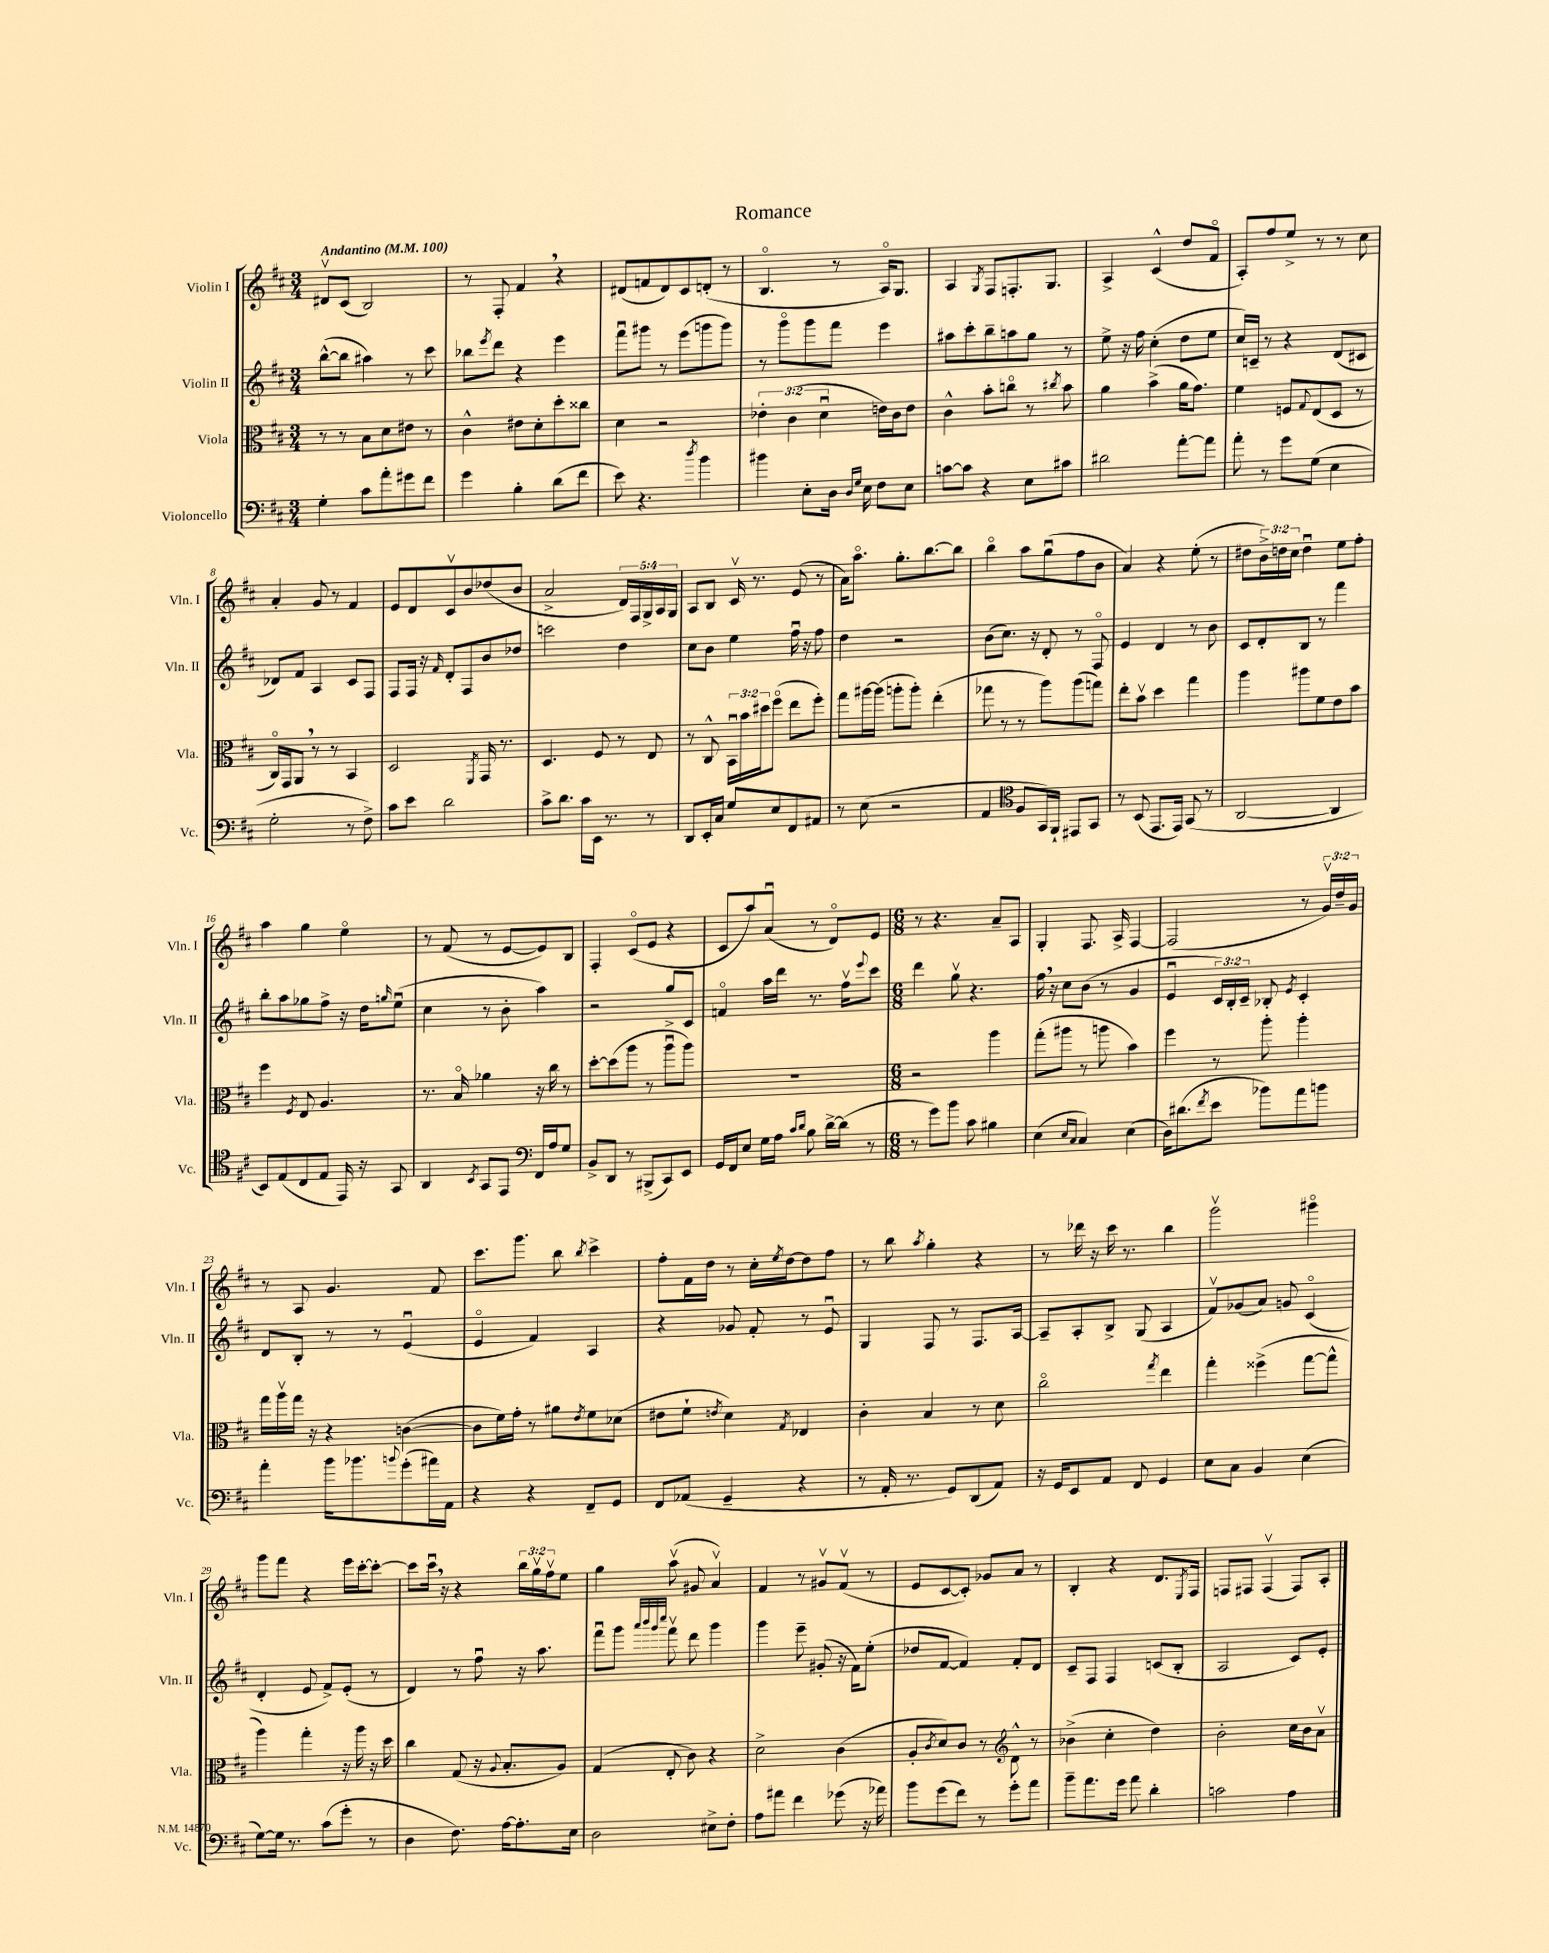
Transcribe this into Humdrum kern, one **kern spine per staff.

**kern	**kern	**kern	**kern
*part4	*part3	*part2	*part1
*staff4	*staff3	*staff2	*staff1
*I"Violoncello	*I"Viola	*I"Violin II	*I"Violin I
*I'Vc.	*I'Vla.	*I'Vln. II	*I'Vln. I
*clefF4	*clefC3	*clefG2	*clefG2
*k[f#c#]	*k[f#c#]	*k[f#c#]	*k[f#c#]
*M3/4	*M3/4	*M3/4	*M3/4
*MM100	*MM100	*MM100	*MM100
=1	=1	=1	=1
!	!	!	!LO:TX:a:B:t=Andantino
4G'\	8r	([8bb^^\L	8d#Xv/L
.	8r	8bb\J]	(8c#/J
8c#\L	8B\L	4aa#X\)	2B/)
8a'\	8d\	.	.
8g#X\	8e#X\J	8r	.
8f#\J	8r	8ccc#\	.
=2	=2	=2	=2
4g\	4c#^^\	8bb-X\L	8r
.	.	8qeee/	.
.	.	8ddd\J	8F#'/
4B'\	8e#X\L	4r	4f#,/
.	8d'\	.	.
(8d\L	8dd'\	4eee\	4r
8f#\J	8cc##X\J	.	.
=3	=3	=3	=3
8e\)	4d\	8fff#u\L	(8d#X/L
4.r	.	8ggg#X\J	8fn/
.	2r	8r	8d#/)
.	.	(8eee\L	8c#/
8qdd/	.	.	.
4b\	.	8gggn\	(8dn'/J
.	.	8ggg\J)	8r
=4	=4	=4	=4
4b#X\	6e-X'\	8r	4.B/
.	.	8ggg\L	.
.	(6c#\	.	.
8E'\L	.	8ggg\	.
.	6du\	.	.
16D\Jk	.	8fff#\J	8r
16qqD/LL	.	.	.
16qqG/JJ	.	.	.
16E\	.	.	.
8F#\L	16en\LL)	4eee\	16A/KL)
.	16c#\J	.	8.G/J
8E\J	8e\J	.	.
=5	=5	=5	=5
[8cn\L	4c#^^\	8aa#X\L	4A/
8c\J]	.	8ccc#'\	.
.	.	.	8qG/
4r	8b'\L	8bb~\	8F#/L
.	8ccn\J	8aan\	8.Fn'/
8E\L	8r	8gg\J	.
.	.	.	8.G/J
.	8qcc#X/	.	.
8c#X\J	8b\	8r	.
=6	=6	=6	=6
2d#X\	4a\	8ee^\	4A^/
.	.	16r	.
.	.	16ff#\	.
.	(4b^\	(4cc#'\	(4c#^^/
[8a'\L	16a\KL	8dd\L	8dd/L
.	8.g\J)	.	.
8a\J]	.	8ee\J	8f#/J
=7	=7	=7	=7
8a'\	4f#\	16cc#/LL)	8A'/L)
.	.	16cn~/JJ	.
8r	.	8r	8ff#/
8g\L	8Fn/L	4r	8ee^/J
.	8qqG/	.	.
(8G\J	(8E/	.	8r
4E\	8D/J	(8d/L	8r
.	8r	8c#X/J	8cc#\
!!LO:LB:g=z
=8	=8	=8	=8
2G'\	16C#/LL)	8d-X/L)	4a'/
.	16GG/J	.	.
.	8AA,/J	8f#/J	.
.	8r	4A/	8g/
.	8r	.	8r
8r	4BB/	8c#/L	4f#/
8F#^\)	.	8F#/J	.
=9	=9	=9	=9
8c#\L	2D/	8F#/L	8e/L
8e\J	.	16F#/Jk	8d/
.	.	16r	.
.	.	16qqf#/	.
2d\	.	8d'/L	8c#v/
.	.	8F#/	8b/
.	8qFF#/	.	.
.	16GG/	8b/	(8dd-X/
.	8.r	.	.
.	.	8dd-X/J	8b/J
=10	=10	=10	=10
8c#^\L	4.D/	2cccn\	2a^/
8.d\J	.	.	.
16c#\LL	.	.	.
16EE\JJ	8F#/	.	.
8.r	.	.	.
.	8r	4dd\	20d/LL)
.	.	.	20F#/
.	.	.	20G^/
8r	8E/	.	.
.	.	.	20A/
.	.	.	20G/JJ
=11	=11	=11	=11
8DD/L	8r	8cc#\L	8A/L
16EE'/L	8C#^^/	8b\J	8B/J
16C#/JJ	.	.	.
8G/L	24BBu\LL	4ee\	16c#v/
.	24b\	.	.
.	.	.	8.r
.	24dd#X\J	.	.
8E/	(8ff#\J	.	.
8FF#/	8ee\L	16ff#u\	(8e/
.	.	16r	.
8AA#X/J	8ff#'\J)	8ff#\	8r
=12	=12	=12	=12
8r	8gg\L	4dd\	16a\KL)
.	.	.	8.aa\J
(8E\	[16aa#X\L	.	.
.	(16aa#\JJ]	.	.
2r	8aan'\L	2r	8.gg'\L
.	8aa'\J)	.	.
.	.	.	[8.bb\
.	(4ee'\	.	.
.	.	.	8bb\J]
=13	=13	=13	=13
4AA/	8gg-X\	(8b\L	4bb\
.	8r	8.cc#\J)	.
*clefC4	*	*	*
8F#/L	8r	.	8aa\L
.	.	16r	.
16GG/L)	8aa\L)	8d'/	(8ggu\
16FF#`/JJ	.	.	.
8EE#X/L	(8aa\	8r	8ff#\
8GG/J	8ggn\J)	8F#/	8b\J
=14	=14	=14	=14
8r	8ee'\L	4e/	4a/)
(8BB/	8bv\J	.	.
8.EE/L	4dd\	4d/	4r
16EE/Jk)	.	.	.
(8GG/	4gg\	8r	(8ee'\
8r	.	8b\	8r
=15	=15	=15	=15
[2AA/	4aa\	8c#/L	8dd#X\L
.	.	8d'/	24b^\L)
.	.	.	24ddn\
.	.	.	24cc#\JJ
.	8aa#X\L	8B/J	4ddu\
.	8f#\	8r	.
4AA/]	8e\	4fff#\	8ee\L
.	8b\J	.	8ff#'\J
!!LO:LB:g=z
=16	=16	=16	=16
8BB/L)	4ff#\	8bb'\L	4aa\
(8E/	.	8aa\	.
.	8qF#/	.	.
8C#/	8E/	8gg-X\	4gg\
8E/J	4.A/	8ff#^\J	.
16EE/)	.	16r	4ee\
16r	.	16dd\KL	.
.	.	16qqggn/	.
8GG/	.	(8eeu\J	.
=17	=17	=17	=17
4AA/	8.r	4cc#\	8r
.	.	.	(8f#/
.	16B/	.	.
8qBB/	.	.	.
8GG/L	4a-X\	8r	8r
8EE/J	.	8b'\	[8e/L
16FF#/LL	16r	4aa\)	8e/])
16A/J	16cc#\	.	.
8G/J	8r	.	8B/J
=18	=18	=18	=18
*clefF4	*	*	*
8BB^/L	[8dd'\L	2r	4F#'/
8DD/J	(8dd\]	.	.
8r	8aa\J	.	(8c#/L
(8BBB#X^/L	8r	.	8e/J
8CC#/)	8aau\L	8gg^/L	4r
8EE/J	8aa\J)	8c#/J	.
=19	=19	=19	=19
16GG/LL	2.r	4fn/	8c#/L
16FF#/J	.	.	.
8E/J	.	.	8aa/)
16G\LL	.	16aa\LL	(8au/J
16A\JJ	.	16ddd\JJ	.
16qqc#/LL	.	.	.
16qqd/JJ	.	.	.
8B\	.	8.r	8r
[16d^\LL	.	.	8d/L)
(16d\JJ]	.	16ff#v\KL	.
.	.	8qqeee/	.
8r	.	8ccc#\J	8e/J
=20	=20	=20	=20
*M6/8	*M6/8	*M6/8	*M6/8
8r	2r	4ddd\	8r
8g\L)	.	.	4.r
8b\J	.	8ggv\	.
8c#\	.	4.r	.
4B#X\	4aa\	.	8a~/L
.	.	.	8A/J
=21	=21	=21	=21
(4E\	(8gg'\L	16ff#,\	4G'/
.	.	16r	.
.	8aa#X\J	8cc#\L	.
16qqE/LL	.	.	.
16qqC#/JJ	.	.	.
4C#/)	8r	(8b\J	8.F#/
.	8aan\	8r	.
.	.	.	16A^/
(4E\	4b\)	4g/	[4F#/
=22	=22	=22	=22
16D\KL)	4ff#\	4eu/	(2F#/]
(8.d#X\	.	.	.
8qf#/	.	.	.
8e\J	8r	24c#/LL)	.
.	.	24B'/	.
.	.	24c#~/JJ	.
8b-X\L)	8aa'\	8B-X'/	.
.	.	8qe/	.
8a\	4aa'\	4c#'/	8r
8bn\J	.	.	24gv/LL)
.	.	.	24dd~/
.	.	.	24g/JJ
!!LO:LB:g=z
=23	=23	=23	=23
4a'\	16gg\LL	8d/L	8r
.	16aav\	.	.
.	16gg\JJ	8B'/J	8A/
.	16r	.	.
16b\KL	4r	8r	4.g/
8.b-X\	.	.	.
.	.	8r	.
8qqbn/	.	.	.
(8g'\	([4cn\	(4eu/	.
16a#X\L)	.	.	8f#/
16AA\JJ	.	.	.
=24	=24	=24	=24
4r	8c\L]	4e/	8.ccc#\L
.	16f#\L)	.	.
.	16g'\JJ	.	8.ggg\J
4r	8r	4f#/)	.
.	8a#X\L	.	8bb\
.	8qe/	.	8qbb/
8FF#~/L	8f#\	4A/	4ccc#^\
8GG/J	(8d-X\J	.	.
=25	=25	=25	=25
8FF#/L	8e#X\L	4r	8ff#'\L
(8AA-X/J	8f#`\J	.	16f#\L
.	.	.	16dd\JJ
.	8qen/	.	.
4GG~/	4d\)	8g-X/	8r
.	.	8f#'/	16cc#'\LL
.	.	.	8qee/
.	.	.	[16dd\J
.	8qG/	.	.
4r	4E-X/	8r	8dd\]
.	.	8eu/	8ff#\J
=26	=26	=26	=26
8r	4c#'\	4G/	8r
16AA'/	.	.	8bb\
8.r	.	.	.
.	.	.	8qaa/
.	4B/	8F#/	4gg'\
8GG/L)	.	8r	.
(8DD/	8r	8.F#/L	4r
8AA/J)	8d\	.	.
.	.	[16A/Jk	.
=27	=27	=27	=27
16r	2cc#\	8A~/L]	8r
16GG/KL	.	.	.
8EE/	.	8A'/	16ddd-X\
.	.	.	16r
8AA/J	.	8B^/J	16ccc#\
.	.	.	8.r
8FF#/	.	(8G/	.
.	8qgg/	.	.
4GG/	4ee\	4A/	4bb\
=28	=28	=28	=28
8E\L	4gg'\	8f#v/L)	2gggv\
8C#\J	.	(8g-X/	.
4BB/	(4ff##X^\	8a/J)	.
.	.	8gn/	.
(4E\	[8gg\L	(4c#/	4ggg#X\
.	8gg^^\J]	.	.
!!LO:LB:g=z
=29	=29	=29	=29
[8G\L)	4aa\)	4d'/	8ggg\L
16G\Jk]	.	.	8fff#\J
8.r	.	.	.
.	4gg'\	8e/	4r
(8c#\L	.	8f#^/L)	.
8g'\J	16r	(8e'/J	16eee\LL
.	16aa\	.	[16ccc#'\J
8r	16r	8r	8ccc#'\J_
.	16dd\	.	.
=30	=30	=30	=30
4D\	4cc#\	4d/)	8ccc#\L]
.	.	.	16ccc#u,\Jk
.	.	.	16r
8.F#\)	(8G/	8r	4r
.	16r	8ff#u\	.
.	8qqA/	.	.
[16A\KL	8.B'/L	.	.
8.A'\]	.	16r	24bb\LL
.	.	.	24ggv\
.	.	8.aa\	.
.	.	.	24ff#v\J
.	8A/J)	.	8ee\J
16E\Jk	.	.	.
=31	=31	=31	=31
2D\	(4G/	8fff#u\L	4gg\
.	.	8ggg\J	.
.	.	32qqaaa/LLL	.
.	.	32qqbbb/	.
.	.	32qqggg/	.
.	.	32qqcccc#/JJJ	.
.	8E'/	8fff#v\	(8aav\
.	8c#\)	8ddd\	8g#X/
8E#X^\L	4r	4ggg\	4av/)
8F#'\J	.	.	.
=32	=32	=32	=32
8A\L	2d^\	4ggg\	4f#/
8a#X\J	.	.	.
4f#\	.	8eee~\	8r
.	.	(8g#X'/	8g#Xv/L
(8g-X\	(4c#\	16r	(8f#v/J
.	.	16f#\KL)	.
16r	.	(8ee'\J	8r
16a-X\)	.	.	.
=33	=33	=33	=33
8b\L	8A'/L	8dd-X/L	8e/L
.	8qc#/	.	.
(8g\	8d/)	[8f#/J	[8c#/
8f#\J)	8c#/J	4f#/])	8c#'/J])
8r	8r	.	8g-X/L
8g'\L	8d^^\	8f#'/L	8a/J
8a\J	8r	8d/J	8r
=34	=34	=34	=34
*	*clefG2	*	*
8b~\L	(4b-X^\	8c#~/L	4B'/
8.a\	.	8F#/J	.
.	4cc#'\	4F#/	4r
16g\Jk	.	.	.
8a\	.	.	.
4d'\	4dd\)	(8cn/L	8.d/L
.	.	8B'/J	.
.	.	.	8qE/
.	.	.	16F#/Jk
=35	=35	=35	=35
2cn\	2b'\	2A/	8Fn/L
.	.	.	8F#X/J
.	.	.	(4F#v/
4A\	16cc#\LL	8c#/L)	8F#/L)
.	16b\J	.	.
.	8av\J	8e'/J	8A'/J
==	==	==	==
*-	*-	*-	*-
